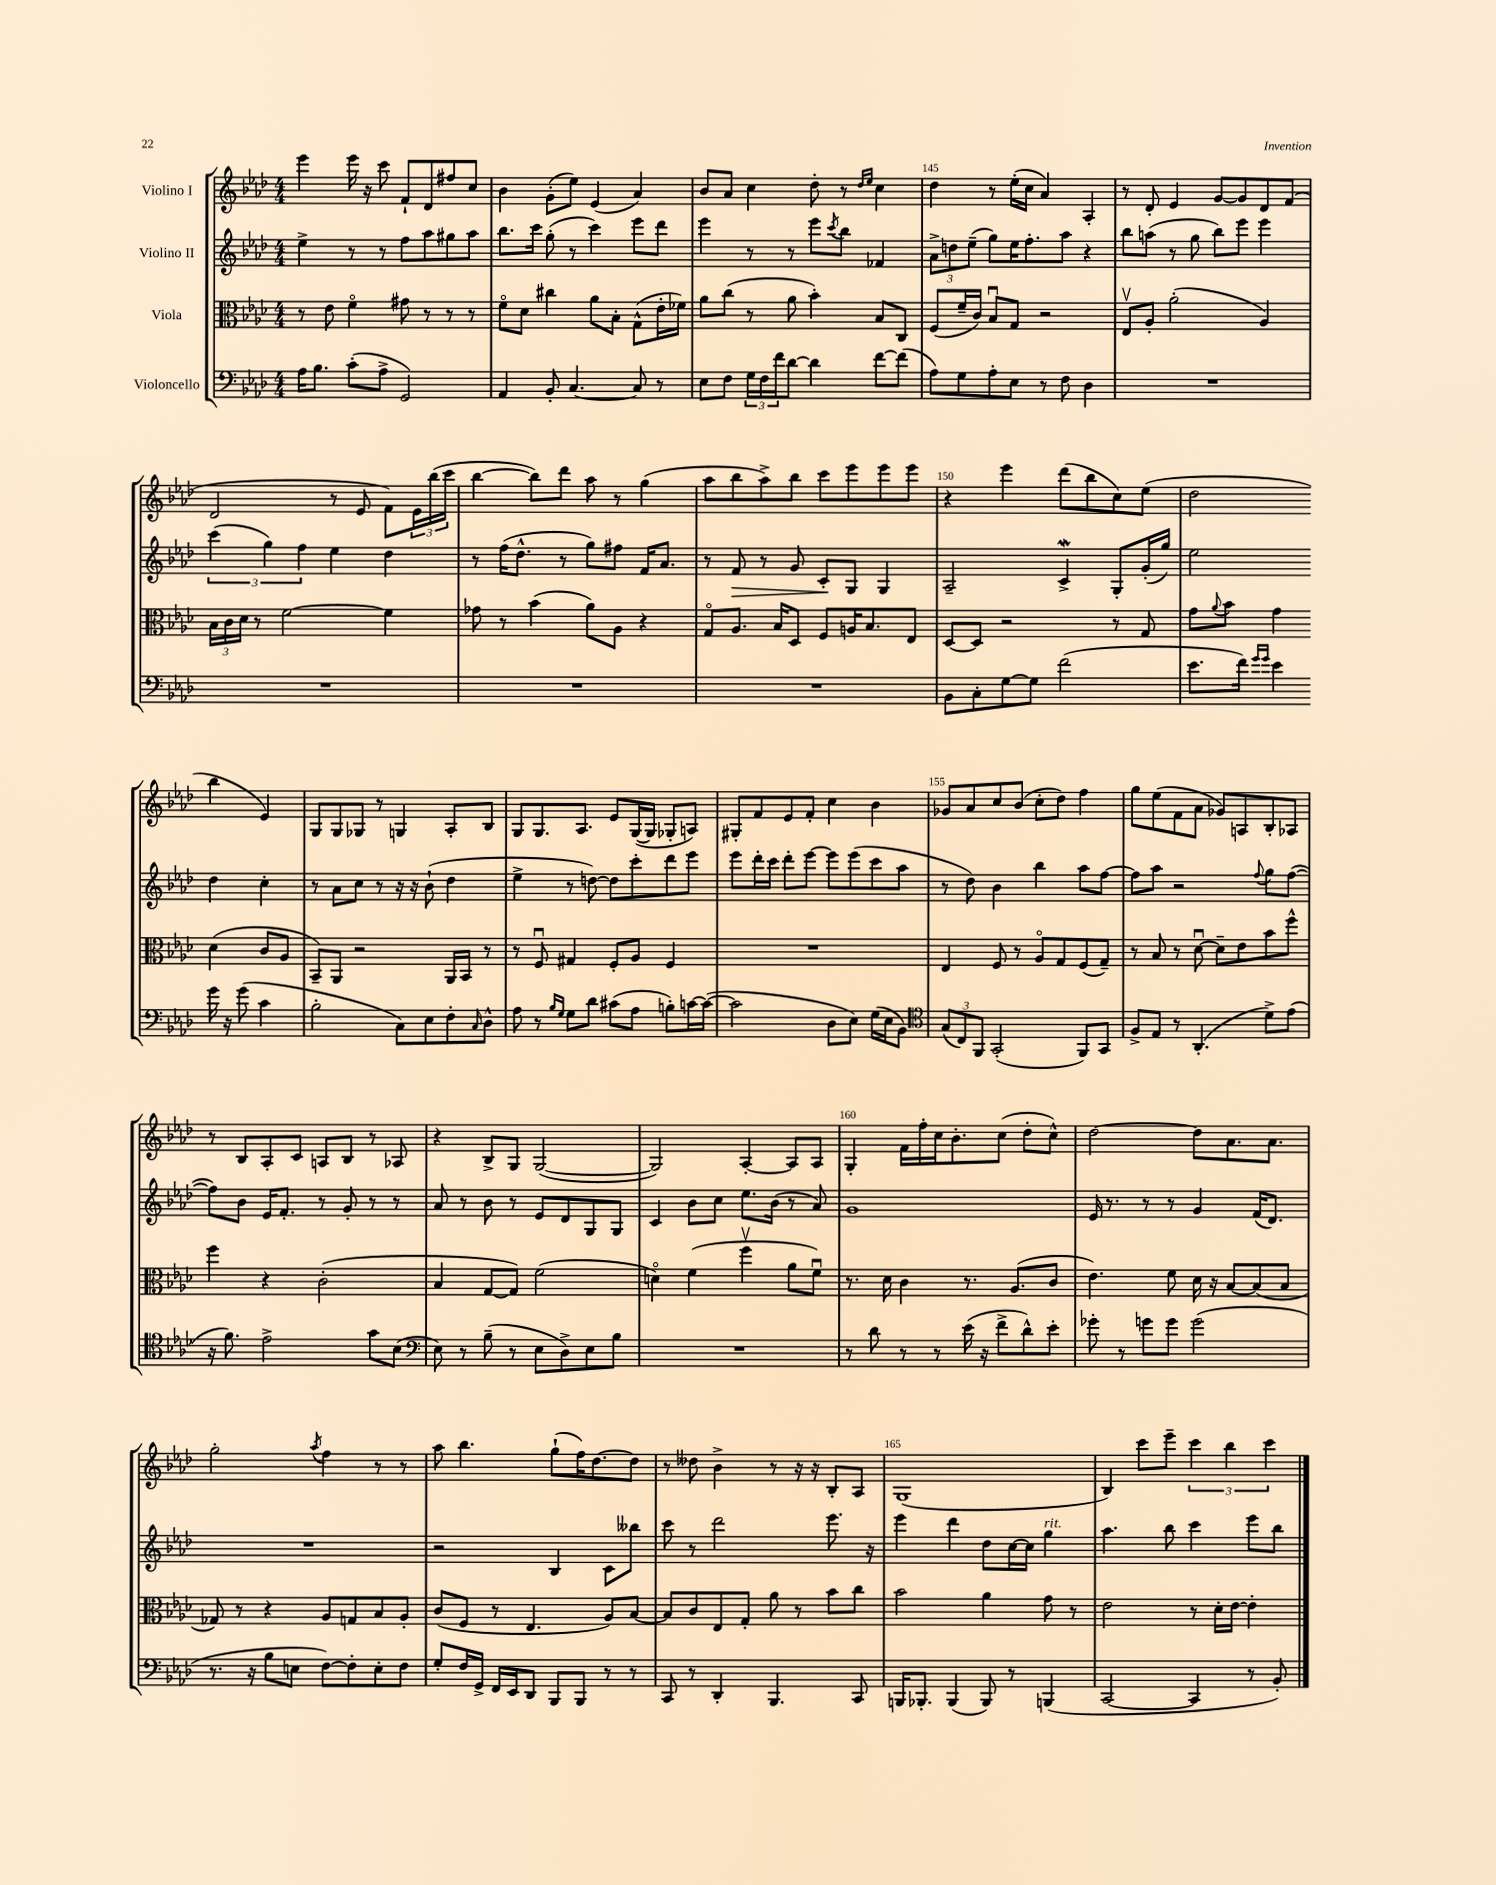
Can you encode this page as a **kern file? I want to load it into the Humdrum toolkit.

**kern	**kern	**kern	**dynam	**kern
*part4	*part3	*part2	*part2	*part1
*staff4	*staff3	*staff2	*staff2	*staff1
*I"Violoncello	*I"Viola	*I"Violino II	*	*I"Violino I
*clefF4	*clefC3	*clefG2	*	*clefG2
*k[b-e-a-d-]	*k[b-e-a-d-]	*k[b-e-a-d-]	*	*k[b-e-a-d-]
*M4/4	*M4/4	*M4/4	*	*M4/4
=142	=142	=142	=142	=142
16A-\KL	8r	4ee-^\	.	4eee-\
8.B-\J	.	.	.	.
.	8e-\	.	.	.
(8c'\L	4f\	8r	.	16eee-\
.	.	.	.	16r
8A-^\J	.	8r	.	8ccc\
2GG/)	8g#X\	8ff\L	.	8f`/L
.	8r	8aa-\	.	8d-/
.	8r	8gg#X\	.	8ff#X/
.	8r	8aa-\J	.	8cc/J
=143	=143	=143	=143	=143
4AA-/	8f\L	8.bb-\L	.	4b-\
.	8d-\J	.	.	.
.	.	16ccc\Jk	.	.
8BB-'/	4cc#X\	(8gg'\	.	(8g'\L
[4.C/	.	8r	.	8ee-\J)
.	8a-\L	4ccc\)	.	(4e-/
.	8B-'\J	.	.	.
8C/]	(8G^^\L	8eee-\L	.	4a-/)
8r	16e-'\L	8ddd-\J	.	.
.	16f-X\JJ)	.	.	.
=144	=144	=144	=144	=144
8E-\L	8a-\L	4eee-\	.	8b-/L
8F\J	(8cc\J	.	.	8a-/J
24G\LL	8r	8r	.	4cc\
24F\	.	.	.	.
24f\J	.	.	.	.
[8d-\J	8a-\	8r	.	.
4d-\]	4b-'\)	8eee-\L	.	8dd-'\
.	.	8qccc/	.	.
.	.	8bb-\J	.	8r
.	.	.	.	16qqdd-/LL
.	.	.	.	16qqee-/JJ
[8f\L	8B-/L	4f-X/	.	4cc\
(8f\J]	8C/J	.	.	.
=145	=145	=145	=145	=145
8A-\L)	(8F/L	12a-^\L	.	4dd-\
.	.	12ddn\	.	.
8G\	16f~/L	.	.	.
.	.	(12ee-~\J	.	.
.	16c/JJ)	.	.	.
8A-'\	8B-u/L	8gg\L)	.	8r
8E-\J	8G/J	16ee-\K	.	(16ee-'\LL
.	.	8.ff'\	.	16cc\JJ
8r	2r	.	.	4a-/)
8F\	.	8aa-\J	.	.
4D-\	.	4r	.	4A-'/
=146	=146	=146	=146	=146
1r	8E-v/L	8bb-\L	.	8r
.	8A-'/J	(8aan\J	.	8d-'/
.	(2a-'\	8r	.	4e-/
.	.	8gg\	.	.
.	.	8bb-\L)	.	[8g/L
.	.	8eee-\J	.	8g/]
.	4A-/)	4eee-\	.	8d-/
.	.	.	.	(8f/J
!!LO:LB:g=z
=147	=147	=147	=147	=147
1r	24B-\LL	(6ccc\	.	2d-/
.	24c\	.	.	.
.	24d-\JJ	.	.	.
.	8r	.	.	.
.	.	6gg\)	.	.
.	[2f\	.	.	.
.	.	6ff\	.	.
.	.	4ee-\	.	8r
.	.	.	.	8e-/
.	4f\]	4dd-\	.	8f\L)
.	.	.	.	24e-\L
.	.	.	.	(24bb-\
.	.	.	.	24ccc\JJ
=148	=148	=148	=148	=148
1r	8g-X\	8r	.	[4bb-\
.	8r	(16ff\KL	.	.
.	.	8.dd-^^\J	.	.
.	(4b-\	.	.	8bb-\L])
.	.	8r	.	8ddd-\J
.	8a-\L)	8gg\L)	.	8aa-\
.	8A-\J	8ff#X\J	.	8r
.	4r	16f/KL	.	(4gg\
.	.	8.a-/J	.	.
=149	=149	=149	=149	=149
1r	8G/L	8r	.	8aa-\L
!	!	!	!LO:HP:b	!
.	8.A-/J	8f/	>	8bb-\
.	.	8r	.	8aa-^\)
.	16B-/KL	.	.	.
.	8D-/J	8g/	.	8bb-\J
.	8F/L	8c'/L	.	8ccc\L
.	16An/K	8G/J	]	8eee-\
.	8.B-/	.	.	.
.	.	4G/	.	8eee-\
.	8E-/J	.	.	8eee-\J
=150	=150	=150	=150	=150
8BB-\L	[8D-/L	2A-~/	.	4r
8C'\	8D-/J]	.	.	.
[8G\	2r	.	.	4eee-\
8G\J]	.	.	.	.
(2f\	.	4cW^/	.	(8ddd-\L
.	.	.	.	8bb-\
.	8r	8G'/L	.	8cc\)
.	8G/	(16g'/L	.	(8ee-\J
.	.	16gg/JJ)	.	.
=151	=151	=151	=151	=151
8.e-\L	8g\L	2ee-\	.	2dd-\
.	8qqa-/	.	.	.
.	8b-\J	.	.	.
16f\Jk)	.	.	.	.
16qqg/LL	.	.	.	.
16qqg/JJ	.	.	.	.
4e-\	4g\	.	.	.
16g\	(4d-\	4dd-\	.	4bb-\
16r	.	.	.	.
(8g\	.	.	.	.
4c\	8c/L	4cc'\	.	4e-/)
.	8A-/J	.	.	.
!!LO:LB:g=z
=152	=152	=152	=152	=152
2B-'\	8BB-~/L)	8r	.	8G/L
.	8AA-/J	8a-\L	.	8G/
.	2r	8cc\J	.	8G-X/J
.	.	8r	.	8r
8C\L)	.	16r	.	4Gn/
.	.	16r	.	.
8E-\	.	(8b-`\	.	.
8F'\	16AA-/LL	4dd-\	.	8A-'/L
.	16BB-/JJ	.	.	.
16qqC/	.	.	.	.
8D-^^\J	8r	.	.	8B-/J
=153	=153	=153	=153	=153
8A-\	8r	4ee-^\	.	8G/L
8r	8Fu/	.	.	8.G/
16qqB-/LL	.	.	.	.
16qqG/JJ	.	.	.	.
8G\L	4G#X/	8r	.	.
.	.	.	.	8.A-/J
8d-\J	.	[8ddn\)	.	.
(8c#X\L	8F'/L	8dd\L]	.	8e-/L
8A-\J	8A-/J	8ccc'\	.	([16G/L
.	.	.	.	16G/JJ]
8Bn'\L)	4F/	8ddd-\	.	8G-X'/L
[16cn\L	.	8eee-\J	.	8An/J)
(16c\JJ_	.	.	.	.
=154	=154	=154	=154	=154
2c\]	1r	8eee-\L	.	8G#X'/L
.	.	16ddd-'\L	.	8f/
.	.	16ccc\JJ	.	.
.	.	8ddd-'\L	.	8e-/
.	.	[8eee-\J	.	8f'/J
8D-\L	.	8eee-\L]	.	4cc\
8E-\J)	.	(8eee-\	.	.
(16G\LL	.	8ccc\	.	4b-\
16E-\J	.	.	.	.
8BB-\J)	.	8aa-\J	.	.
=155	=155	=155	=155	=155
*clefC4	*	*	*	*
(12G/L	4E-/	8r	.	8g-X/L
12C/)	.	.	.	.
.	.	8dd-\)	.	8a-/
12FF/J	.	.	.	.
(2GG'/	8F/	4b-\	.	8cc/
.	8r	.	.	(8b-/J
.	8A-/L	4bb-\	.	8cc'\L
.	8G/	.	.	8dd-\J)
8FF/L)	(8F/	8aa-\L	.	4ff\
8GG/J	8G~/J)	[8ff\J	.	.
=156	=156	=156	=156	=156
8F^/L	8r	8ff\L]	.	8gg\L
8E-/J	8B-/	8aa-\J	.	(8ee-\
8r	8r	2r	.	8f\
(4.AA-'/	[8d-u\	.	.	8a-\J
.	8d-~\L]	.	.	8g-X/L)
.	8e-\	.	.	8An/
.	.	8qqff/	.	.
8d-^\L)	8b-\	8gg\L	.	8B-'/
(8e-\J	8ff^^\J	([8ff\J	.	8A-X/J
!!LO:LB:g=z
=157	=157	=157	=157	=157
16r	4ff\	8ff\L])	.	8r
8.f\)	.	.	.	.
.	.	8b-\J	.	8B-/L
2e-^\	4r	16e-/KL	.	8A-'/
.	.	8.f'/J	.	.
.	.	.	.	8c/J
.	(2c'\	8r	.	8An/L
.	.	8g'/	.	8B-/J
8g\L	.	8r	.	8r
(8B-\J	.	8r	.	8A-X/
=158	=158	=158	=158	=158
*clefF4	*	*	*	*
8E-\)	4B-/	8a-/	.	4r
8r	.	8r	.	.
(8B-~\	[8G/L	8b-\	.	8B-^/L
8r	8G/J])	8r	.	8G/J
8E-\L	(2f\	8e-/L	.	([2G/
8D-^\)	.	8d-/	.	.
8E-\	.	8G/	.	.
8B-\J	.	8G/J	.	.
=159	=159	=159	=159	=159
1r	4dn\)	4c/	.	2G/])
.	(4f\	8b-\L	.	.
.	.	8cc\J	.	.
.	4ffv\	8.ee-\L	.	[4A-'/
.	.	(16b-\Jk	.	.
.	8a-\L	8r	.	8A-/L]
.	8fu\J)	8a-/)	.	8A-/J
=160	=160	=160	=160	=160
8r	8.r	1g	.	4G'/
8d-\	.	.	.	.
.	16d-\	.	.	.
8r	4c\	.	.	16f\LL
.	.	.	.	16ff'\
8r	.	.	.	16cc\J
.	.	.	.	8.b-'\
(16e-\	8.r	.	.	.
16r	.	.	.	.
8f^\L	.	.	.	(8cc\J
.	(8.A-/L	.	.	.
8d-^^\)	.	.	.	8dd-'\L
8e-'\J	8c/J	.	.	8cc^^\J)
=161	=161	=161	=161	=161
8g-X'\	4.e-\)	16e-/	.	[2dd-\
.	.	8.r	.	.
8r	.	.	.	.
8gn\L	.	8r	.	.
8g\J	8f\	8r	.	.
(2g\	16d-\	4g/	.	8dd-\L]
.	16r	.	.	.
.	[8B-/L	.	.	8.a-\
.	(8B-/]	(16f/KL	.	.
.	.	8.d-/J)	.	8.a-\J
.	8B-/J	.	.	.
!!LO:LB:g=z
=162	=162	=162	=162	=162
8.r	8G-X/)	1r	.	2gg'\
.	8r	.	.	.
16r	.	.	.	.
8B-\L	4r	.	.	.
8En\J	.	.	.	.
.	.	.	.	8qaa-/
[8F\L)	8A-/L	.	.	4ff\
8F'\]	8Gn/	.	.	.
8E'\	8B-/	.	.	8r
8F\J	8A-'/J	.	.	8r
=163	=163	=163	=163	=163
8G'/L	(8c/L	2r	.	8aa-\
16F/L	8F/J	.	.	4.bb-\
16GG^/JJ	.	.	.	.
16FF/LL	8r	.	.	.
16EE-/J	.	.	.	.
8DD-/J	4.E-/	.	.	.
8BBB-/L	.	4B-/	.	(8gg`\L
8BBB-/J	.	.	.	16ff\K)
.	.	.	.	[8.dd-\
8r	8A-/L)	8c\L	.	.
8r	[8B-/J	8bb--X\J	.	8dd-\J]
=164	=164	=164	=164	=164
8CC/	8B-/L]	8ccc\	.	8r
8r	8c/	8r	.	8dd--X\
4DD-'/	8E-/	2ddd-\	.	4b-^\
.	8G'/J	.	.	.
4.BBB-/	8a-\	.	.	8r
.	8r	.	.	16r
.	.	.	.	16r
.	8b-\L	8.eee-\	.	8B-'/L
8CC/	8cc\J	.	.	8A-/J
.	.	16r	.	.
=165	=165	=165	=165	=165
16BBBn/KL	2b-\	4eee-\	.	(1G
8.BBB-X'/J	.	.	.	.
(4BBB-/	.	4ddd-\	.	.
8BBB-/)	4a-\	8dd-\L	.	.
8r	.	[16cc\L	.	.
.	.	16cc\JJ]	.	.
!	!	!LO:TX:a:i:t=rit.	!	!
(4BBBn/	8g\	4gg\	.	.
.	8r	.	.	.
=166	=166	=166	=166	=166
[2CC/	2e-\	4.aa-\	.	4B-/)
.	.	.	.	8ccc\L
.	.	8bb-\	.	8eee-~\J
4CC/]	8r	4ccc\	.	6ccc\
.	16d-'\LL	.	.	.
.	.	.	.	6bb-\
.	[16e-\JJ	.	.	.
8r	4e-'\]	8eee-\L	.	.
.	.	.	.	6ccc\
8BB-'/)	.	8bb-\J	.	.
==	==	==	==	==
*-	*-	*-	*-	*-
